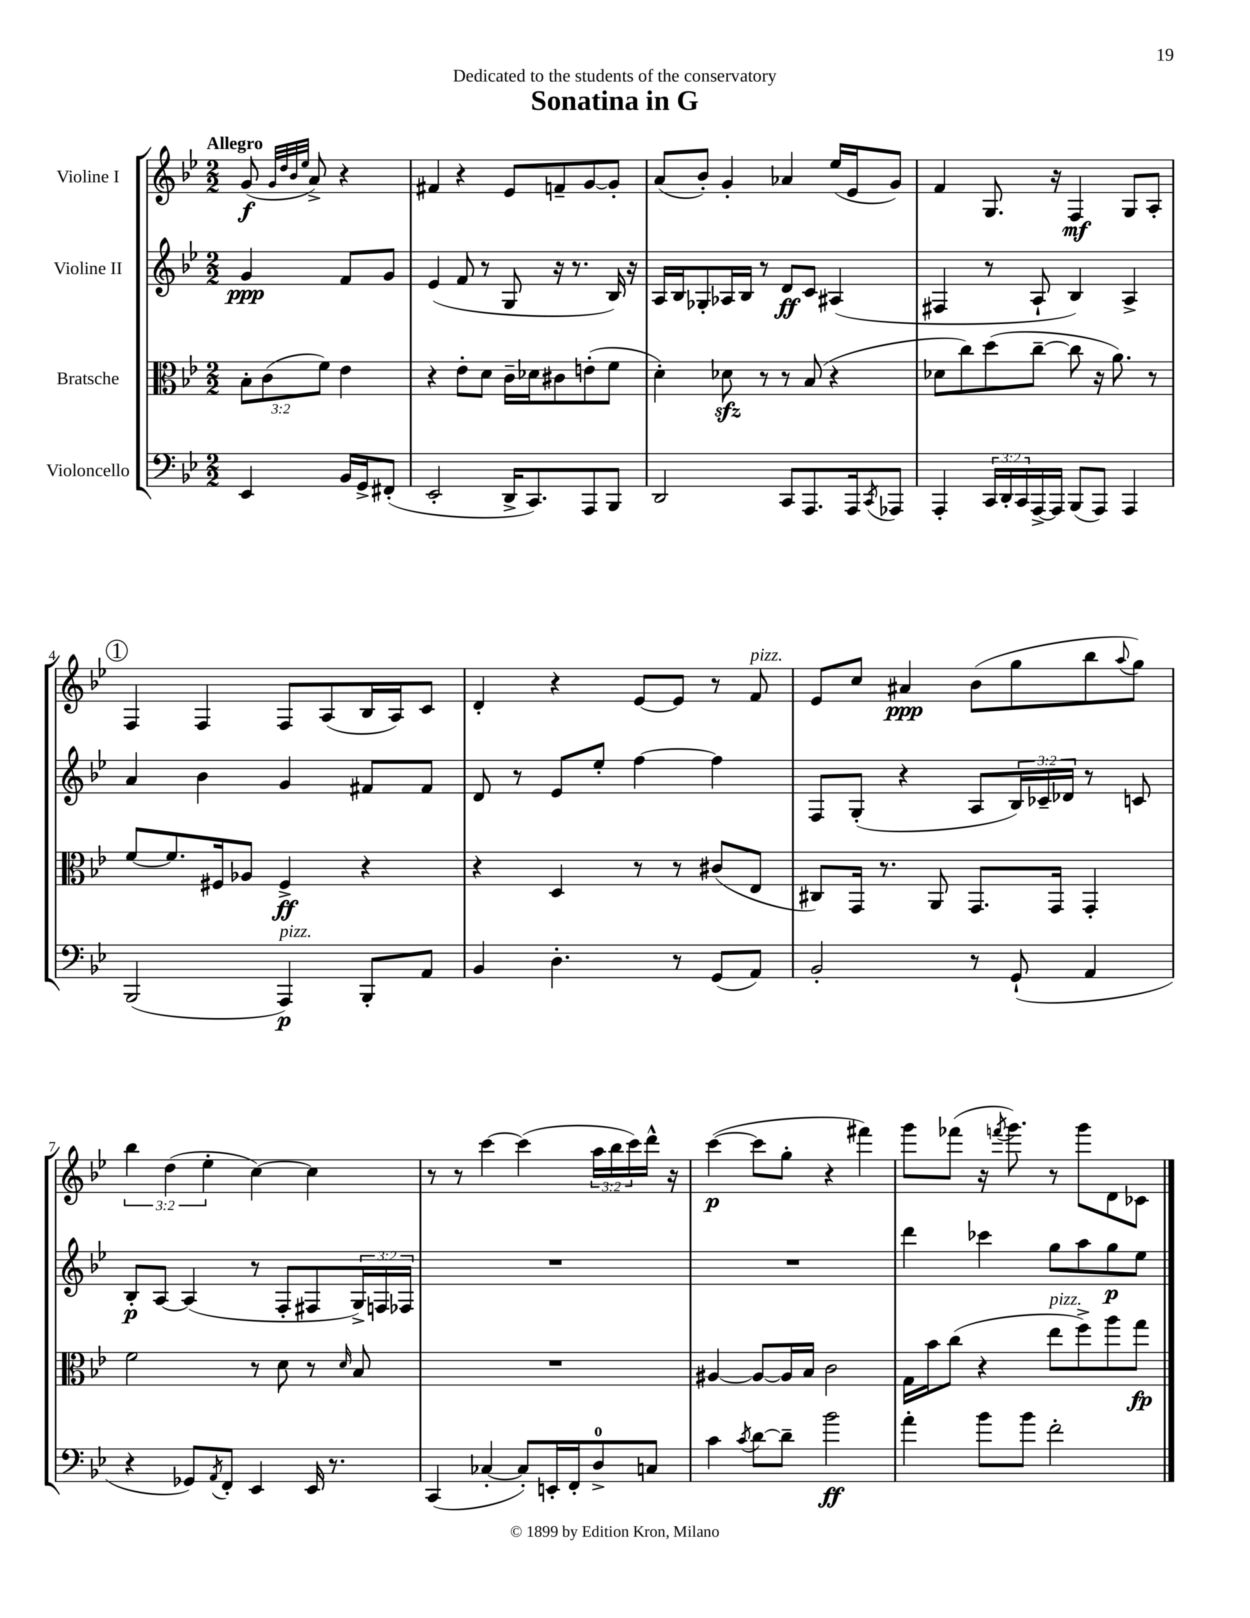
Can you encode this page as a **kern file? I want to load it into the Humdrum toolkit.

**kern	**dynam	**kern	**dynam	**kern	**dynam	**kern	**dynam
*part4	*part4	*part3	*part3	*part2	*part2	*part1	*part1
*staff4	*staff4	*staff3	*staff3	*staff2	*staff2	*staff1	*staff1
*I"Violoncello	*	*I"Bratsche	*	*I"Violine II	*	*I"Violine I	*
*clefF4	*	*clefC3	*	*clefG2	*	*clefG2	*
*k[b-e-]	*	*k[b-e-]	*	*k[b-e-]	*	*k[b-e-]	*
*M2/2	*	*M2/2	*	*M2/2	*	*M2/2	*
=	=	=	=	=	=	=	=
!	!	!	!	!	!	!LO:TX:a:B:t=Allegro	!
4EE-/	.	12B-'\L	.	4g/	ppp	(8g/	f
.	.	(12c\	.	.	.	.	.
.	.	.	.	.	.	32qqg/LLL	.
.	.	.	.	.	.	32qqdd/	.
.	.	.	.	.	.	32qqb-/	.
.	.	.	.	.	.	32qqee-/JJJ	.
.	.	.	.	.	.	8a^/)	.
.	.	12f\J)	.	.	.	.	.
16BB-/LL	.	4e-\	.	8f/L	.	4r	.
16GG^/J	.	.	.	.	.	.	.
(8FF#X'/J	.	.	.	8g/J	.	.	.
=1	=1	=1	=1	=1	=1	=1	=1
2EE-'/	.	4r	.	(4e-/	.	4f#X/	.
.	.	8e-'\L	.	8f/	.	4r	.
.	.	8d\J	.	8r	.	.	.
16DD^/KL	.	16c~\LL	.	8G/	.	8e-/L	.
8.CC/)	.	16d-X\J	.	.	.	.	.
.	.	8c#X\	.	16r	.	8fn~/	.
.	.	.	.	8.r	.	.	.
8AAA/	.	(8en'\	.	.	.	[8g/	.
8BBB-/J	.	8f\J	.	16B-/)	.	8g'/J]	.
.	.	.	.	16r	.	.	.
=2	=2	=2	=2	=2	=2	=2	=2
2DD/	.	4d'\)	.	16A/LL	.	(8a/L	.
.	.	.	.	16B-/J	.	.	.
.	.	.	.	8G-X'/	.	8b-'/J)	.
.	.	8d-Xzz\	.	16A-X/L	.	4g'/	.
.	.	.	.	16B-/JJ	.	.	.
.	.	8r	.	8r	.	.	.
8CC/L	.	8r	.	8d/L	ff	4a-X/	.
8.AAA/	.	(8B-/	.	8c/J	.	.	.
.	.	4r	.	(4A#X/	.	(16ee-/LL	.
16AAA/k	.	.	.	.	.	16e-/J	.
8qCC/	.	.	.	.	.	.	.
8AAA-X/J	.	.	.	.	.	8g/J)	.
=3	=3	=3	=3	=3	=3	=3	=3
4AAA'/	.	8d-X\L	.	4F#X/	.	4f/	.
.	.	8cc\)	.	.	.	.	.
24CC/LL	.	(8dd\	.	8r	.	8.G/	.
24DD'/	.	.	.	.	.	.	.
24CC/	.	.	.	.	.	.	.
[16AAA^/	.	[8cc~\J	.	8A`/	.	.	.
16AAA/JJ]	.	.	.	.	.	16r	.
(8BBB-/L	.	8cc\]	.	4B-/)	.	4F/	mf
8AAA/J)	.	16r	.	.	.	.	.
.	.	8.a\)	.	.	.	.	.
4AAA/	.	.	.	4A^/	.	8G/L	.
.	.	8r	.	.	.	8A'/J	.
!!LO:LB:g=z
!!LO:REH:place=s1:t=1
=4	=4	=4	=4	=4	=4	=4	=4
(2BBB-/	.	[8f/L	.	4a/	.	4F/	.
.	.	8.f/]	.	.	.	.	.
.	.	.	.	4b-\	.	4F/	.
.	.	16F#X/k	.	.	.	.	.
.	.	8A-X/J	.	.	.	.	.
!LO:TX:a:i:t=pizz.	!	!	!	!	!	!	!
4AAA/)	p	4F#^/	ff	4g/	.	8F/L	.
.	.	.	.	.	.	(8A/	.
8BBB-'/L	.	4r	.	8f#X/L	.	16B-/L	.
.	.	.	.	.	.	16A/J)	.
8AA/J	.	.	.	8f#/J	.	8c/J	.
=5	=5	=5	=5	=5	=5	=5	=5
4BB-/	.	4r	.	8d/	.	4d'/	.
.	.	.	.	8r	.	.	.
4.D'\	.	4D/	.	8e-/L	.	4r	.
.	.	.	.	8ee-'/J	.	.	.
.	.	8r	.	[4ff\	.	[8e-/L	.
8r	.	8r	.	.	.	8e-/J]	.
(8GG/L	.	(8c#X/L	.	4ff\]	.	8r	.
!	!	!	!	!	!	!LO:TX:a:i:t=pizz.	!
8AA/J)	.	8E-/J	.	.	.	8f/	.
=6	=6	=6	=6	=6	=6	=6	=6
2BB-'/	.	8C#X/L)	.	8F/L	.	8e-/L	.
.	.	16GG/Jk	.	(8G'/J	.	8cc/J	.
.	.	8.r	.	.	.	.	.
.	.	.	.	4r	.	4a#X/	ppp
.	.	8AA/	.	.	.	.	.
8r	.	8.GG/L	.	8A/L	.	(8b-\L	.
(8GG`/	.	.	.	24B-/L)	.	8gg\	.
.	.	.	.	24c-X~/	.	.	.
.	.	16GG/Jk	.	.	.	.	.
.	.	.	.	24d-X/JJ	.	.	.
4AA/	.	4GG'/	.	8r	.	8bb-\	.
.	.	.	.	.	.	8qqaa/	.
.	.	.	.	8cn/	.	8gg\J)	.
!!LO:LB:g=z
=7	=7	=7	=7	=7	=7	=7	=7
4r	.	2f\	.	8B-'/L	p	6bb-\	.
.	.	.	.	[8A/J	.	.	.
.	.	.	.	.	.	(6dd\	.
8GG-X/L)	.	.	.	(4A/]	.	.	.
.	.	.	.	.	.	6ee-'\	.
8qAA/	.	.	.	.	.	.	.
8FF'/J	.	.	.	.	.	.	.
4EE-/	.	8r	.	8r	.	[4cc\)	.
.	.	8d\	.	8F'/L	.	.	.
16EE-/	.	8r	.	8F#X/	.	4cc\]	.
8.r	.	.	.	.	.	.	.
.	.	16qqd/	.	.	.	.	.
.	.	8B-/	.	24G^/L)	.	.	.
.	.	.	.	24Fn/	.	.	.
.	.	.	.	24F-X/JJ	.	.	.
=8	=8	=8	=8	=8	=8	=8	=8
(4CC/	.	1r	.	1r	.	8r	.
.	.	.	.	.	.	8r	.
[4C-X'/	.	.	.	.	.	[4ccc\	.
8C-'/L])	.	.	.	.	.	(4ccc\]	.
16EEn'/L	.	.	.	.	.	.	.
16FF'/J	.	.	.	.	.	.	.
8D^/	.	.	.	.	.	24aa\LL	.
.	.	.	.	.	.	24bb-\	.
.	.	.	.	.	.	24ccc\)	.
8Cn/J	.	.	.	.	.	16ddd^^\JJ	.
.	.	.	.	.	.	16r	.
=9	=9	=9	=9	=9	=9	=9	=9
4c\	.	[4A#X/	.	1r	.	([4ccc\	p
8qc/	.	.	.	.	.	.	.
[8d\L	.	8A#/L_	.	.	.	8ccc\L]	.
8d~\J]	.	16A#/L]	.	.	.	8gg'\J	.
.	.	16B-/JJ	.	.	.	.	.
2b-\	ff	2c\	.	.	.	4r	.
.	.	.	.	.	.	4fff#X\)	.
=10	=10	=10	=10	=10	=10	=10	=10
4a'\	.	16G\LL	.	4ddd\	.	8ggg\L	.
.	.	16b-\J	.	.	.	.	.
.	.	(8cc\J	.	.	.	(8fff-X\J	.
8b-\L	.	4r	.	4ccc-X\	.	16r	.
.	.	.	.	.	.	8qfffn/	.
.	.	.	.	.	.	8.ggg\)	.
8b-\J	.	.	.	.	.	.	.
!	!	!LO:TX:a:i:t=pizz.	!	!	!	!	!
2f'\	.	8ee-\L	.	8gg\L	.	8r	.
.	.	8ff^\)	.	8aa\	.	8ggg\L	.
.	.	8aa\	.	8gg\	p	8d\	.
.	.	8gg\J	fp	8ee-\J	.	8c-X\J	.
==	==	==	==	==	==	==	==
*-	*-	*-	*-	*-	*-	*-	*-
